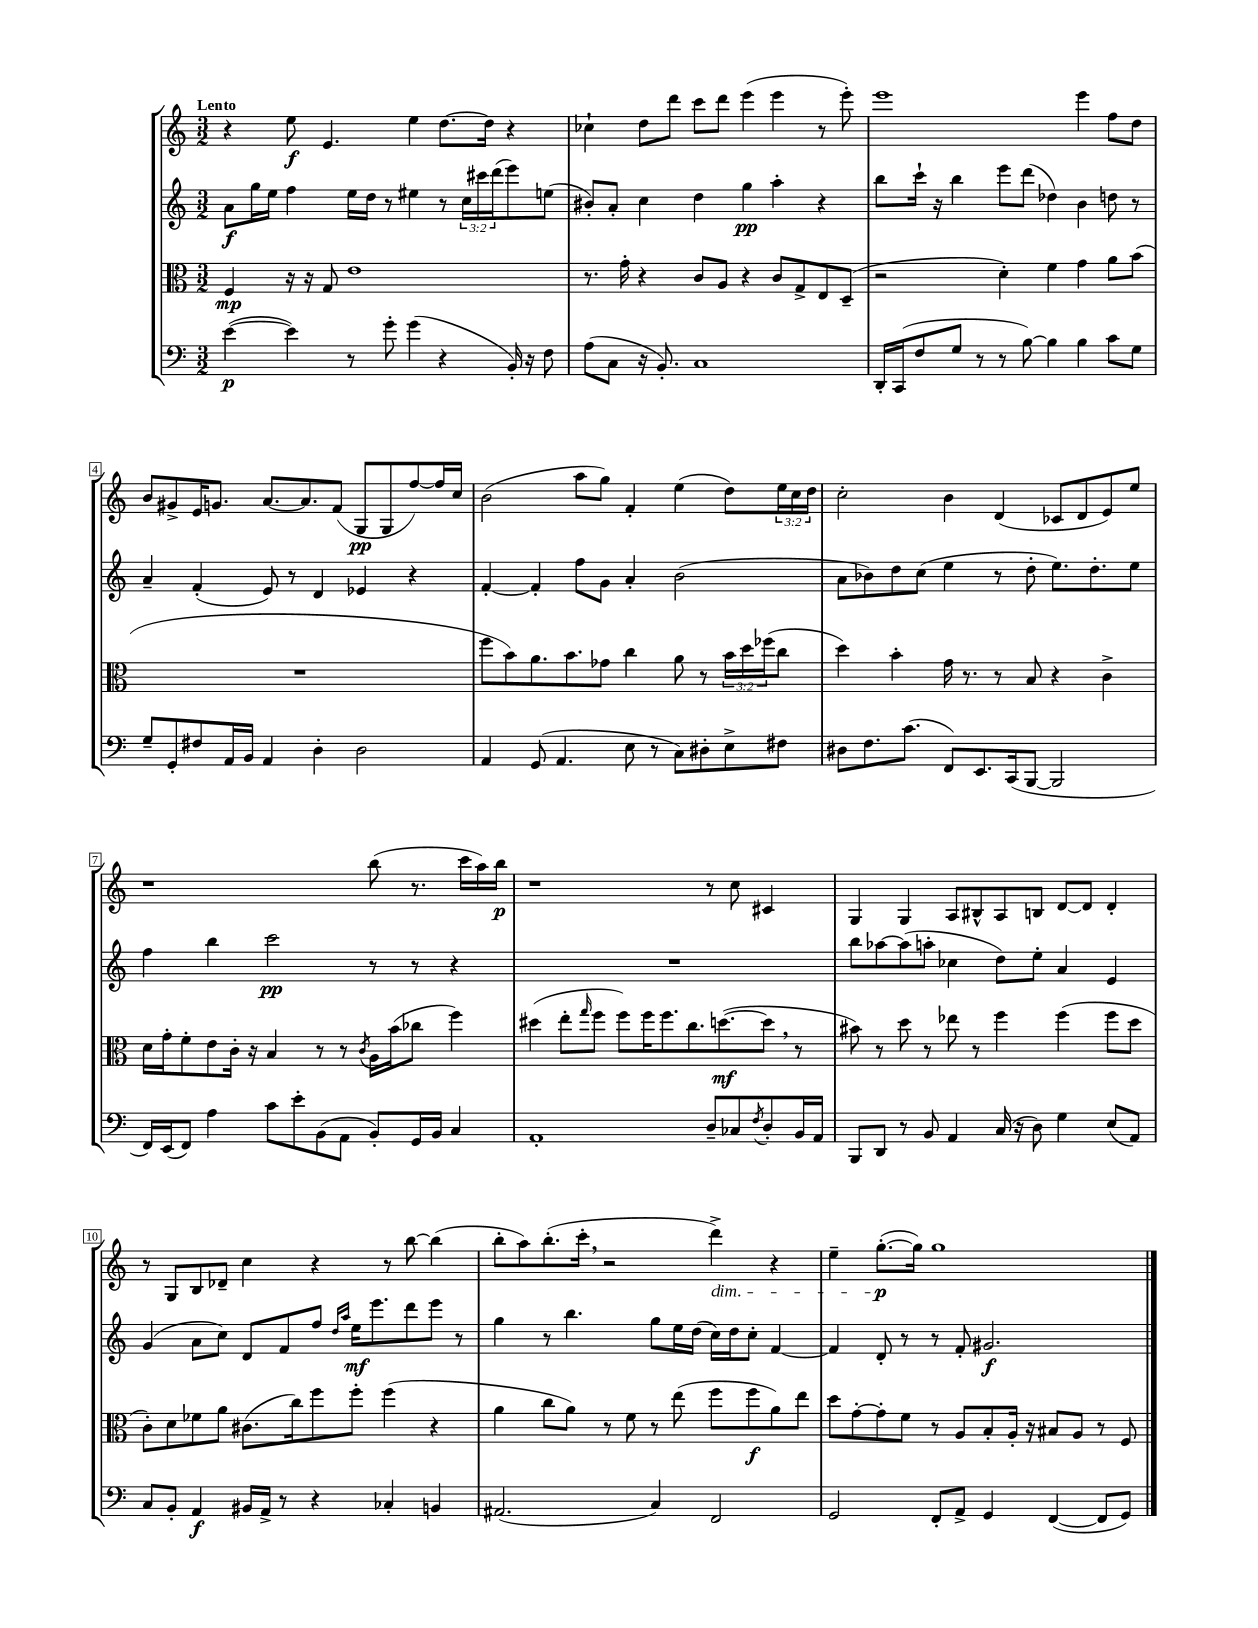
<<
\new StaffGroup <<
\new Staff = "s0" {
    \clef treble \key c \major \numericTimeSignature \time 3/2 \override Staff.TupletNumber.text = #tuplet-number::calc-fraction-text \tempo "Lento"
    r4 e''8\f e'4. e''4 d''8.~ d''16 r4 |
    ces''4-! d''8 d'''8 c'''8 d'''8 e'''4( e'''4 r8 e'''8-.) |
    e'''1 e'''4 f''8 d''8 |
    b'8 gis'8-> e'16 g'8. a'8.~ a'8. f'8( g8\pp g8 f''8~) f''16 c''16 |
    b'2( a''8 g''8) f'4-. e''4( d''8) \tuplet 3/2 { e''16 c''16 d''16 } |
    c''2-. b'4 d'4( ces'8 d'8 e'8) e''8 |
    r1 b''8( r8. c'''16 a''16) b''16\p |
    r1 r8 c''8 cis'4 |
    g4 g4 a8 bis8-^ a8 b8 d'8~ d'8 d'4-. |
    r8 g8 b8 des'8-- c''4 r4 r8 b''8~ b''4( |
    b''8-. a''8) b''8.-.( c'''16-. \breathe r2 d'''4->\dim) r4 |
    e''4-- g''8.~-.\p\!( g''16) g''1 \bar "|." |
}
\new Staff = "s1" {
    \clef treble \key c \major \numericTimeSignature \time 3/2 \override Staff.TupletNumber.text = #tuplet-number::calc-fraction-text
    a'8\f g''16 e''16 f''4 e''16 d''16 r8 eis''4 r8 \tuplet 3/2 { c''16 cis'''16 d'''16( } e'''8) e''8( |
    bis'8-.) a'8-. c''4 d''4 g''4\pp a''4-. r4 |
    b''8 c'''16-! r16 b''4 e'''8 d'''8( des''4) b'4 d''8 r8 |
    a'4-- f'4-.( e'8) r8 d'4 ees'4 r4 |
    f'4~-. f'4-. f''8 g'8 a'4-. b'2( |
    a'8 bes'8) d''8 c''8( e''4 r8 d''8-. e''8.) d''8.-. e''8 |
    f''4 b''4 c'''2\pp r8 r8 r4 |
    R1. |
    b''8 aes''8~ aes''8( a''8-. ces''4 d''8) e''8-. a'4 e'4 |
    g'4( a'8 c''8) d'8 f'8 f''8 \grace { d''16 a''16 } e''16\mf e'''8. d'''8 e'''8 r8 |
    g''4 r8 b''4. g''8 e''16 d''16( c''16) d''16 c''8-. f'4~ |
    f'4 d'8-. r8 r8 f'8-. gis'2.\f \bar "|." |
}
\new Staff = "s2" {
    \clef alto \key c \major \numericTimeSignature \time 3/2 \override Staff.TupletNumber.text = #tuplet-number::calc-fraction-text
    f4\mp r16 r16 g8 e'1 |
    r8. g'16-. r4 c'8 a8 r4 c'8 g8-> e8 d8--( |
    r2 d'4-.) f'4 g'4 a'8 b'8( |
    R1. |
    f''8 b'8) a'8. b'8. ges'8 c''4 a'8 r8 \tuplet 3/2 { b'16 d''16 fes''16( } c''8 |
    d''4) b'4-. g'16 r8. r8 b8 r4 c'4-> |
    d'16 g'16-. f'8-. e'8 c'16-. r16 b4 r8 r8 \acciaccatura { c'8 } a16 b'16( ces''8 f''4) |
    dis''4( e''8-. \grace { g''16 } f''8 f''8) f''16 f''8. c''8. d''8.~\mf( d''8 \breathe r8 |
    bis'8) r8 d''8 r8 ees''8 r8 f''4 f''4( f''8 d''8 |
    c'8-.) d'8 fes'8 a'8 cis'8.( c''16) f''8 f''8-. f''4( r4 |
    a'4 c''8 a'8) r8 f'8 r8 e''8( f''8 f''8\f a'8) e''8 |
    d''8 g'8~-. g'8-. f'8 r8 a8 b8-. a16-. r16 bis8 a8 r8 f8 \bar "|." |
}
\new Staff = "s3" {
    \clef bass \key c \major \numericTimeSignature \time 3/2
    e'4~\p( e'4) r8 g'8-. g'4( r4 b,16-.) r16 f8 |
    a8( c8 r16 b,8.-.) c1 |
    d,16-. c,16( f8 g8 r8 r8 b8~) b4 b4 c'8 g8 |
    g8-- g,8-. fis8 a,16 b,16 a,4 d4-. d2 |
    a,4 g,8( a,4. e8 r8 c8) dis8-. e8-> fis8 |
    dis8 f8. c'8.( f,8) e,8. c,16( b,,8~ b,,2 |
    f,16) e,16( f,8) a4 c'8 e'8-. b,8( a,8 b,8-.) g,16 b,16 c4 |
    a,1-. d8-- ces8 \acciaccatura { f8 } d8-. b,16 a,16 |
    b,,8 d,8 r8 b,8 a,4 c16( r16 d8) g4 e8( a,8) |
    c8 b,8-. a,4\f bis,16 a,16-> r8 r4 ces4-. b,4 |
    ais,2.( c4) f,2 |
    g,2 f,8-. a,8-> g,4 f,4~( f,8 g,8) \bar "|." |
}
>>
>>
\layout { \context { \Score \override BarNumber.stencil = #(make-stencil-boxer 0.1 0.3 ly:text-interface::print) } }
